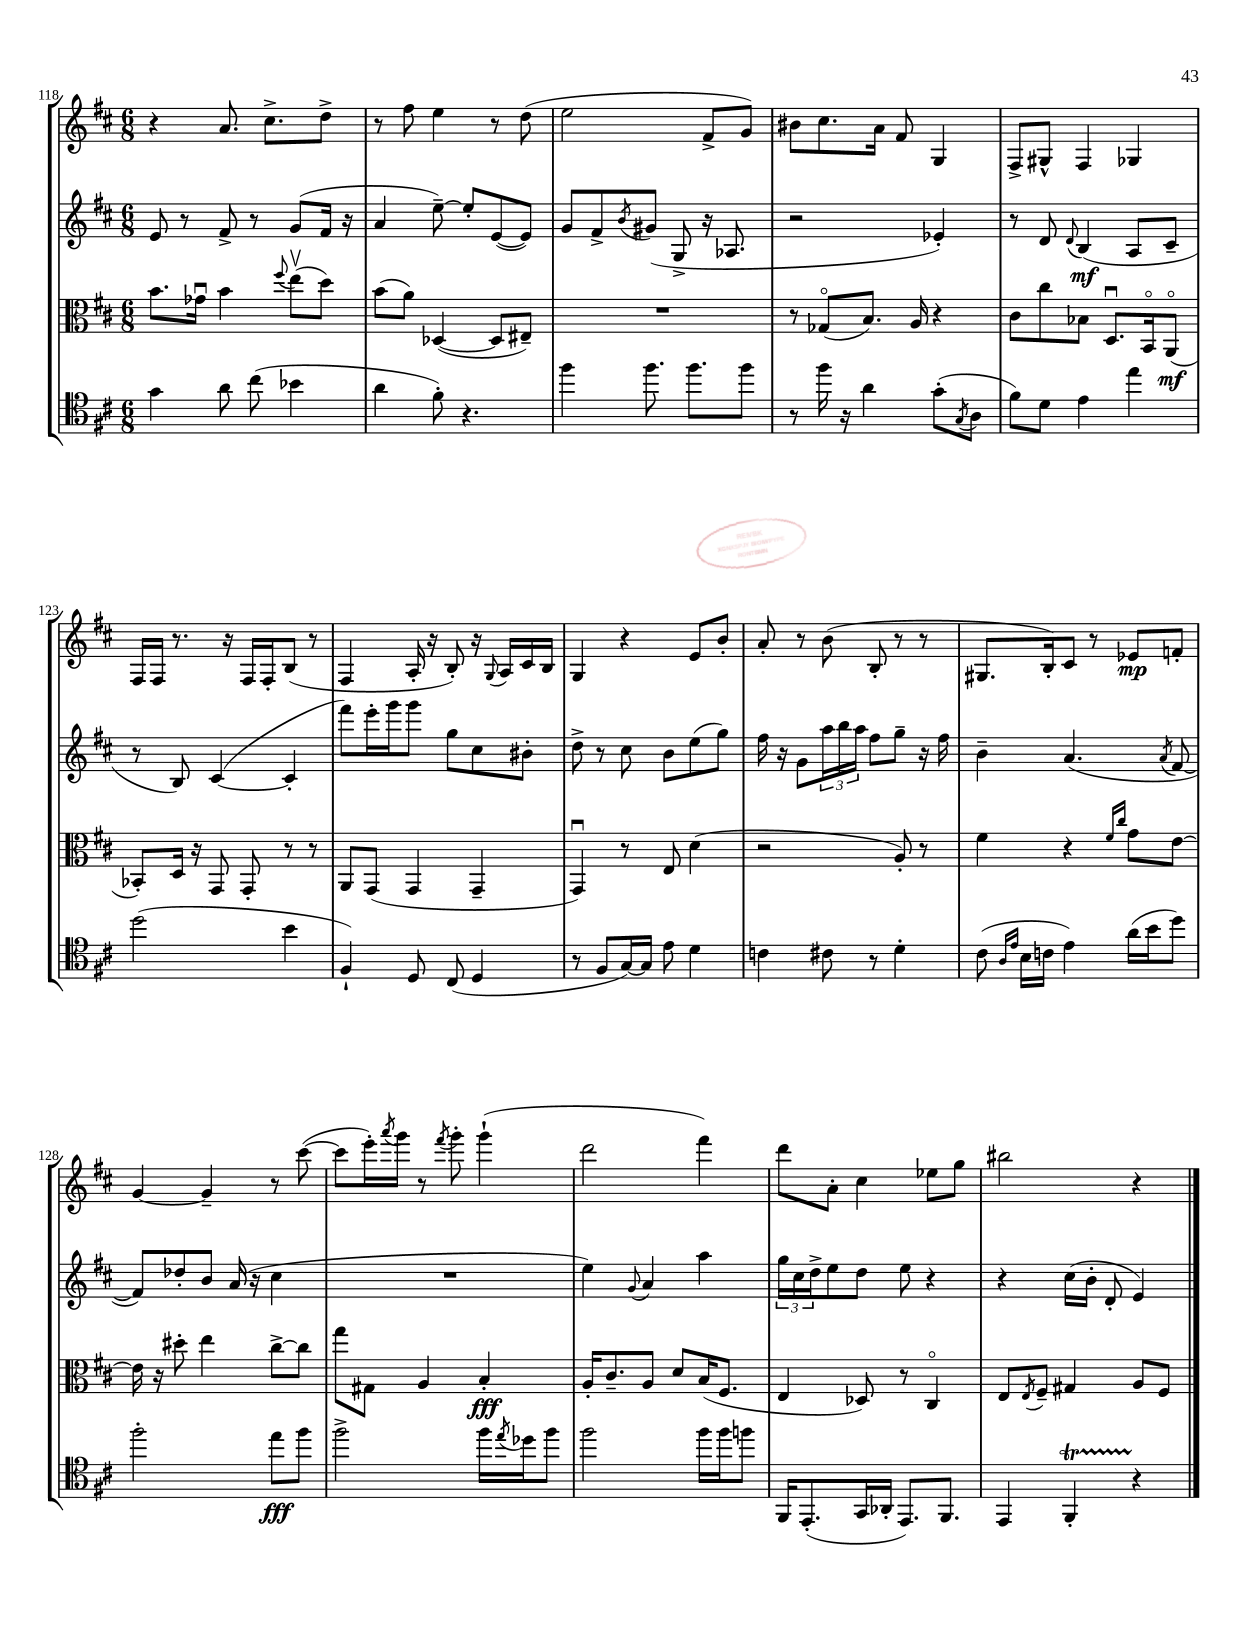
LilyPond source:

<<
\new StaffGroup <<
\new Staff = "s0" {
    \clef treble \key d \major \numericTimeSignature \time 6/8
    r4 a'8. cis''8.-> d''8-> |
    r8 fis''8 e''4 r8 d''8( |
    e''2 fis'8-> g'8) |
    bis'8 cis''8. a'16 fis'8 g4 |
    fis8-> gis8-^ fis4 ges4 |
    fis16 fis16 r8. r16 fis16 fis16-. b8( r8 |
    fis4 a16-. r16 b8-.) r16 \appoggiatura { g8 } a16 cis'16 b16 |
    g4 r4 e'8 b'8-. |
    a'8-. r8 b'8( b8-. r8 r8 |
    gis8. b16-.) cis'8 r8 ees'8\mp f'8-. |
    g'4~ g'4-- r8 cis'''8~( |
    cis'''8 e'''16-.) \acciaccatura { a'''8 } g'''16 r8 \acciaccatura { fis'''8 } g'''8-. g'''4-!( |
    d'''2 fis'''4) |
    d'''8 a'8-. cis''4 ees''8 g''8 |
    bis''2 r4 \bar "|." |
}
\new Staff = "s1" {
    \clef treble \key d \major \numericTimeSignature \time 6/8
    e'8 r8 fis'8-> r8 g'8( fis'16 r16 |
    a'4 e''8~--) e''8-. e'8~( e'8) |
    g'8 fis'8-> \acciaccatura { b'8 } gis'8( g8-> r16 aes8. |
    r2 ees'4-.) |
    r8 d'8 \appoggiatura { d'8 } b4\mf( a8 cis'8-- |
    r8 b8) cis'4~( cis'4-. |
    fis'''8) e'''16-. g'''16 g'''8 g''8 cis''8 bis'8-. |
    d''8-> r8 cis''8 b'8 e''8( g''8) |
    fis''16 r16 g'8 \tuplet 3/2 { a''16 b''16 a''16 } fis''8 g''8-- r16 fis''16 |
    b'4-- a'4.( \acciaccatura { a'8 } fis'8~ |
    fis'8) des''8-. b'8 a'16( r16 cis''4 |
    R2. |
    e''4) \appoggiatura { g'8 } a'4 a''4 |
    \tuplet 3/2 { g''16 cis''16 d''16-> } e''8 d''8 e''8 r4 |
    r4 cis''16( b'16-. d'8-. e'4) \bar "|." |
}
\new Staff = "s2" {
    \clef alto \key d \major \numericTimeSignature \time 6/8
    b'8. ges'16\downbow b'4 \appoggiatura { fis''8 } e''8\upbow( d''8) |
    b'8( a'8) des4~( des8 eis8--) |
    R2. |
    r8 ges8\flageolet( b8.) a16 r4 |
    cis'8 cis''8 bes8 d8.\downbow b,16\flageolet a,8\flageolet\mf( |
    bes,8-.) d16 r16 g,8 g,8-. r8 r8 |
    a,8 g,8( g,4 g,4-- |
    g,4\downbow) r8 e8 d'4( |
    r2 a8-.) r8 |
    fis'4 r4 \grace { fis'16 cis''16 } g'8 e'8~ |
    e'16 r16 dis''8-. e''4 cis''8~-> cis''8 |
    g''8 gis8 a4 b4-.\fff |
    a16-. cis'8.-- a8 d'8 b16( fis8. |
    e4 des8) r8 cis4\flageolet |
    e8 \acciaccatura { e8 } fis8-- gis4 a8 fis8 \bar "|." |
}
\new Staff = "s3" {
    \clef tenor \key d \major \numericTimeSignature \time 6/8
    g'4 a'8 cis''8( bes'4 |
    a'4 fis'8-.) r4. |
    fis''4 fis''8. fis''8. fis''8 |
    r8 fis''16 r16 a'4 g'8-.( \acciaccatura { g8 } a8 |
    fis'8) d'8 e'4 e''4 |
    d''2( b'4 |
    fis4-!) d8 cis8( d4 |
    r8 fis8 g16~) g16 e'8 d'4 |
    c'4 cis'8 r8 d'4-. |
    cis'8( \grace { a16 e'16 } b16 c'16 e'4) a'16( b'16 d''8) |
    fis''2-. e''8\fff fis''8 |
    fis''2-> fis''16 \acciaccatura { e''8 } des''16 fis''8 |
    fis''2 fis''16 fis''16 f''8 |
    fis,16 e,8.-.( g,16 aes,16-. e,8.) fis,8. |
    e,4 fis,4-.\startTrillSpan r4\stopTrillSpan \bar "|." |
}
>>
>>
\layout { \context { \Score currentBarNumber = #118 } }
